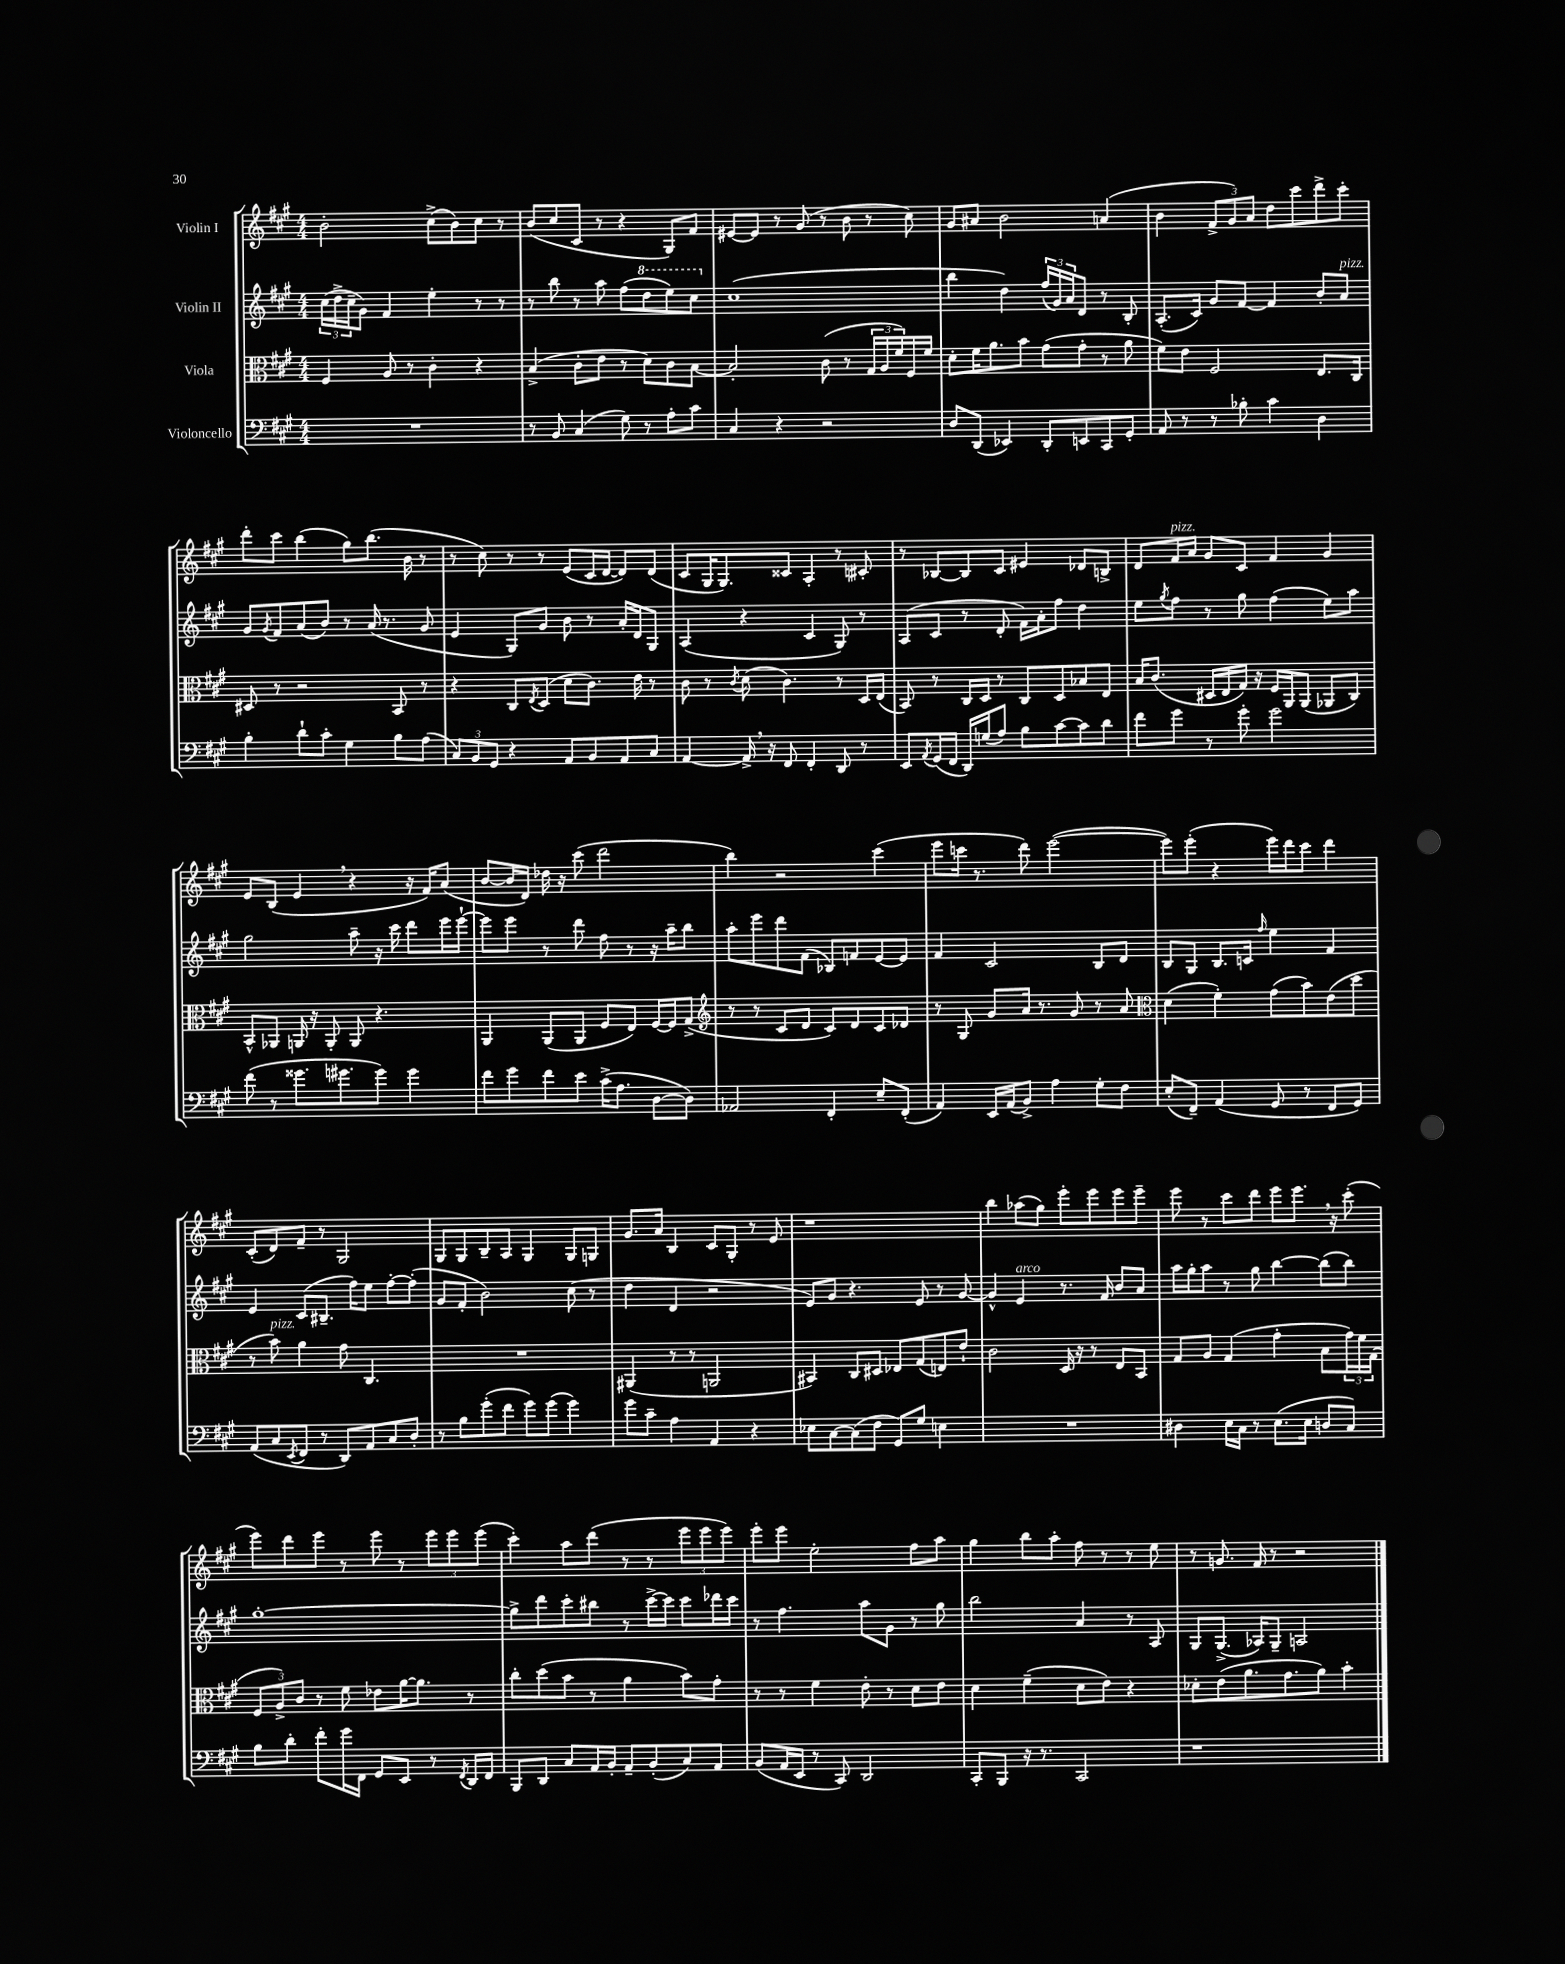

**kern	**kern	**kern	**kern
*part4	*part3	*part2	*part1
*staff4	*staff3	*staff2	*staff1
*I"Violoncello	*I"Viola	*I"Violin II	*I"Violin I
*clefF4	*clefC3	*clefG2	*clefG2
*k[f#c#g#]	*k[f#c#g#]	*k[f#c#g#]	*k[f#c#g#]
*M4/4	*M4/4	*M4/4	*M4/4
=4	=4	=4	=4
1r	4F#/	(24cc#\LL	2b'\
.	.	24dd^\	.
.	.	24cc#~\J	.
.	.	8g#\J)	.
.	8A/	4f#/	.
.	8r	.	.
.	4c#'\	4ee'\	(8cc#^\L
.	.	.	8b\)
.	4r	8r	8cc#\J
.	.	8r	8r
=5	=5	=5	=5
8r	(4B^/	8r	(8b/L
8BB/	.	8bb\	8cc#/
(4C#/	8c#'\L	8r	8c#/J
.	8e\J	8aa\	8r
8G#\)	8r	(8ff#\L	4r
*	*	*8va	*
8r	8d\L)	8ddd\	.
8A'\L	8c#\	8eee\)	8G#/L)
8c#\J	[8B\J	8ccc#\J	8f#/J
=6	=6	=6	=6
*	*	*X8va	*
4C#/	2B'/]	(1cc#	[8e#X/L
.	.	.	8e#/J]
4r	.	.	8r
.	.	.	(8g#/
2r	(8c#\	.	8r
.	8r	.	8b\
.	24G#/LL	.	8r
.	24A/	.	.
.	24f#/)	.	.
.	16F#/	.	8cc#\)
.	16f#/JJ	.	.
=7	=7	=7	=7
8D/L	8d'\L	4bb\	8g#/L
(8DD/J	16f#\K	.	8a#X/J
.	8.a\	.	.
4EE-X/)	.	4dd\)	2b\
.	8b\J	.	.
8DD'/L	(8g#\L	(24ff#/LL	.
.	.	24g#/)	.
.	.	24a/J	.
8EEn/	8g#'\J	8d/J	.
8CC#/	8r	8r	(4an/
8GG#'/J	8a\	8B'/	.
=8	=8	=8	=8
8AA/	8f#\L)	(8.A'/L	4b\
8r	8e\J	.	.
.	.	16c#/Jk)	.
8r	2F#/	8g#/L	12f#^/L
.	.	.	12g#/)
8B-X'\	.	[8f#/J	.
.	.	.	12a/J
4c#\	.	4f#/]	8dd\L
.	.	.	8ccc#\
4D\	8.E/L	8b'/L	8ddd^\
!	!	!LO:TX:a:i:t=pizz.	!
.	.	8a/J	8ccc#'\J
.	16C#/Jk	.	.
!!LO:LB:g=z
=9	=9	=9	=9
4B'\	8D#X/	8g#/L	8ddd'\L
.	.	8qg#/	.
.	8r	8f#/	8ccc#\J
8d`\L	2r	(8a/	(4bb\
8c#'\J	.	8b/J)	.
4G#\	.	8r	8gg#\L)
.	.	(16a/	(8.bb\J
.	.	8.r	.
8B\L	8BB/	.	.
.	.	.	16b\
(8A\J	8r	8g#/	8r
=10	=10	=10	=10
12C#/L)	4r	4e/	8r
12BB/	.	.	.
.	.	.	8cc#\)
12GG#/J	.	.	.
4r	8C#/L	8G#/L)	8r
.	8qE/	.	.
.	(8D/J	8g#/J	8r
8AA/L	8d\L	8b\	(8e/L
8BB/	8.c#\J)	8r	16c#/L
.	.	.	[16d/JJ
8AA/	.	16a'/LL	8d/L])
.	16e\	16d/J	.
8C#/J	8r	8G#/J	(8d/J
=11	=11	=11	=11
[4AA/	8c#\	(4A/	8c#/L
.	8r	.	16G#/K
.	.	.	8.G#/)
.	8qc#/	.	.
16AA^,/]	(8d\	4r	.
16r	.	.	.
8FF#/	4.c#\)	.	8c##X/J
4FF#'/	.	4c#/	4A'/
8DD/	8r	8G#/)	8r
8r	16D/LL	8r	8c#X'/
.	(16E/JJ	.	.
=12	=12	=12	=12
8EE/L	8BB/)	(8A/L	8r
8qAA/	.	.	.
(16GG#/L	8r	8c#/J	[8B-X/L
16FF#/JJ	.	.	.
16DD/LL)	16C#/LL	8r	8B-/]
(16Gn/J	16D/JJ	.	.
8A/J)	8r	8d'/	8c#/J
8B\L	8C#/L	16f#\LL)	4e#X/
.	.	16a'\J	.
[8c#\	8D/	8ff#\J	.
8c#\]	8B-X/	4dd\	8d-X/L
8d\J	8E/J	.	8Bn^/J
=13	=13	=13	=13
8f#\L	16B/KL	8ee\L	8d/L
.	(8.c#/J	.	.
.	.	8qgg#/	.
!	!	!	!LO:TX:a:i:t=pizz.
8g#\J	.	8ff#\J	16f#/L
.	.	.	16a/JJ
8r	16D#X/LL	8r	8g#/L
.	16E/	.	.
8g#'\	16G#/JJ)	8gg#\	8c#/J
.	16r	.	.
2g#\	16F#/LL	(4ff#\	4f#/
.	16AA/J	.	.
.	(8AA/J	.	.
.	8AA-X/L	8ee\L)	4g#/
.	8C#/J)	8aa\J	.
!!LO:LB:g=z
=14	=14	=14	=14
(8f#\	8BB^^/L	2gg#\	8e/L
8r	8AA-X/J	.	(8B/J
8.g##X\L	16AAn/	.	4e,/
.	16r	.	.
.	8AA'/	.	.
8.g#X\	.	.	.
.	8AA/	8aa~\	4r
8g#\J)	4.r	16r	.
.	.	16ccc#\	.
4g#\	.	8ddd\L	16r
.	.	.	16f#/KL)
.	.	16eee\L	(8a/J
.	.	[16eee`\JJ	.
=15	=15	=15	=15
8f#\L	4AA/	8eee\L]	[8b/L
8g#\	.	8eee\J	16b/L]
.	.	.	16d/JJ)
8f#\	(8AA/L	8r	16dd-X\
.	.	.	16r
8e\J	8AA/J	8ddd\	(8ccc#\
(16c#^\KL	8F#/L	8ff#\	2ddd\
8.A\J	.	.	.
.	8E/J)	8r	.
[8D\L	[16F#/LL	16r	.
.	16F#/J]	16aa~\KL	.
8D\J])	(8G#^/J	8bb\J	.
=16	=16	=16	=16
*	*clefG2	*	*
2AA-X/	8r	8aa'\L	4bb\)
.	8r	8eee\	.
.	8c#/L	8ddd\	2r
.	8d/J	(8f#\J	.
4FF#'/	8c#/L)	8B-X/L)	.
.	8d/	8fn/	.
8E~/L	8c#/	[8e/	(4ccc#\
(8FF#'/J	8d-X/J	8e/J]	.
=17	=17	=17	=17
4AA/)	8r	4f#/	8eee\L
.	8G#/	.	16cccn\Jk
.	.	.	8.r
16EE/LL	8g#/L	2c#/	.
(16AA/J	.	.	.
8BB^/J)	16a/Jk	.	8ddd\)
.	8.r	.	.
4A\	.	.	([2eee\
.	8g#/	.	.
8G#'\L	8r	8B/L	.
8F#\J	8a/	8d/J	.
=18	=18	=18	=18
*	*clefC3	*	*
(8E'/L	(4d\	8B/L	8eee\L])
8FF#~/J)	.	8G#/J	(8eee'\J
(4AA/	4f#'\)	8.B/L	4r
.	.	16cn/Jk	.
.	.	16qqff#/	.
8GG#/	(8g#\L	4ee\	16eee\LL)
.	.	.	16ddd\J
8r	8b\)	.	8ccc#\J
8FF#/L	(8e\	4f#/	4ddd\
8GG#/J)	8dd\J	.	.
!!LO:LB:g=z
=19	=19	=19	=19
(8AA/L	8r	4e/	(8c#'/L
!	!LO:TX:a:i:t=pizz.	!	!
8C#/	8b\)	.	8d/)
8qEE/	.	.	.
8FF#/J	4a\	(8c#/L	8f#~/J
8r	.	8.B#X~/J	8r
8DD/L)	8g#\	.	2G#/
.	.	16ff#\KL)	.
8AA/	4.C#/	8ee\J	.
8C#/	.	[8ff#'\L	.
8D'/J	.	(8ff#'\J]	.
=20	=20	=20	=20
8r	1r	8g#/L	8G#/L
8B\L	.	8f#'/J	8G#/
(8g#'\	.	2b\)	8B~/
8f#\J	.	.	8A/J
8g#\L)	.	.	4G#/
(8g#\J	.	.	.
4g#\)	.	(8cc#\	8G#/L
.	.	8r	8Gn/J
=21	=21	=21	=21
8g#\L	(4AA#X/	4dd\	8.g#/L
8c#~\J	.	.	.
.	.	.	16a/Jk
4A\	8r	4d/	4B/
.	8r	.	.
4AA/	2AAn/	2r	8c#/L
.	.	.	8G#'/J
4r	.	.	8r
.	.	.	8e/
=22	=22	=22	=22
8E-X\L	4BB#X/)	8e/L)	1r
[8C#\	.	8g#/J	.
(8C#\]	8C#/L	4.r	.
8F#\J	8D#X/J	.	.
8GG#/L)	8E-X/L	.	.
8G#/J	(8G#/	8e/	.
4En\	8En/)	8r	.
.	8e`/J	[8g#/	.
=23	=23	=23	=23
1r	2c#\	4g#^^/]	4bb\
!	!	!LO:TX:a:i:t=arco	!
.	.	4e/	(8aa-X\L
.	.	.	8gg#\J)
.	16D/	8.r	8eee'\L
.	16r	.	.
.	8r	.	8eee\
.	.	16f#/	.
.	8E/L	8b/L	8eee\
.	8BB/J	8a/J	8eee~\J
=24	=24	=24	=24
4D#X\	8G#/L	16aa\LL	8eee\
.	.	16gg#'\J	.
.	8A/J	8aa\J	8r
16E\LL	(4G#/	8r	8ccc#\L
16C#\JJ	.	.	.
8r	.	8gg#\	8ddd\J
(8.E\L	4g#'\	[4bb\	8eee\L
.	.	.	8.eee,\J
16E\Jk	.	.	.
8Dn/L	8B\L	(8bb\L]	.
.	.	.	16r
8C#/J)	24g#\L)	8bb\J)	(8ccc#'\
.	24f#\	.	.
.	(24G#\JJ	.	.
!!LO:LB:g=z
=25	=25	=25	=25
8B\L	12F#/L	[1gg#'	8eee\L)
.	12A^/)	.	.
8d'\J	.	.	8ddd\
.	12c#/J	.	.
8f#'\L	8r	.	8eee\J
16g#\L	8f#\	.	8r
16FF#\JJ	.	.	.
8GG#/L	8e-X\L	.	8eee\
8EE/J	[16a\K	.	8r
.	8.a\J]	.	.
8r	.	.	12eee\L
.	.	.	12eee\
8qFF#/	.	.	.
16DD/LL	8r	.	.
.	.	.	(12eee\J
16FF#/JJ	.	.	.
=26	=26	=26	=26
8BBB/L	8cc#'\L	8gg#^\L]	4ccc#'\)
8DD/J	(8dd\	8ddd\	.
8C#/L	8b\J	8ccc#'\	8aa\L
16AA/L	8r	8bb#X\J	(8ddd\J
16BB'/JJ	.	.	.
8AA~/L	4a\	8r	8r
(8BB'/	.	[16ccc#^\LL	8r
.	.	16ccc#\JJ]	.
8C#/)	8b\L)	8ccc#\L	12eee\L
.	.	.	12eee\
8AA/J	8g#'\J	16ddd-X\L	.
.	.	.	12eee\J)
.	.	16ccc#\JJ	.
=27	=27	=27	=27
(8BB/L	8r	8r	8eee'\L
16AA/L	8r	4.ff#\	8eee\J
16EE/JJ	.	.	.
8r	4f#\	.	2ee'\
8CC#/)	.	.	.
2DD/	8e'\	8aa\L	.
.	8r	8g#\J	.
.	8d\L	8r	8ff#\L
.	8e\J	8gg#\	8aa\J
=28	=28	=28	=28
8CC#'/L	4d\	2bb\	4gg#\
8BBB/J	.	.	.
16r	(4f#~\	.	8bb\L
8.r	.	.	.
.	.	.	8aa'\J
2CC#/	8d\L	4a/	8ff#\
.	8e\J)	.	8r
.	4r	8r	8r
.	.	8A/	8ee\
=29	=29	=29	=29
1r	8d-X'\L	8G#/L	8r
.	(8e\	(8.G#^/J	8.gn/
.	8.a\	.	.
.	.	16A-X/KL)	16f#/
.	.	8G#~/J	8r
.	8.g#\	.	.
.	.	2An/	2r
.	8a\J)	.	.
.	4b'\	.	.
==	==	==	==
*-	*-	*-	*-
